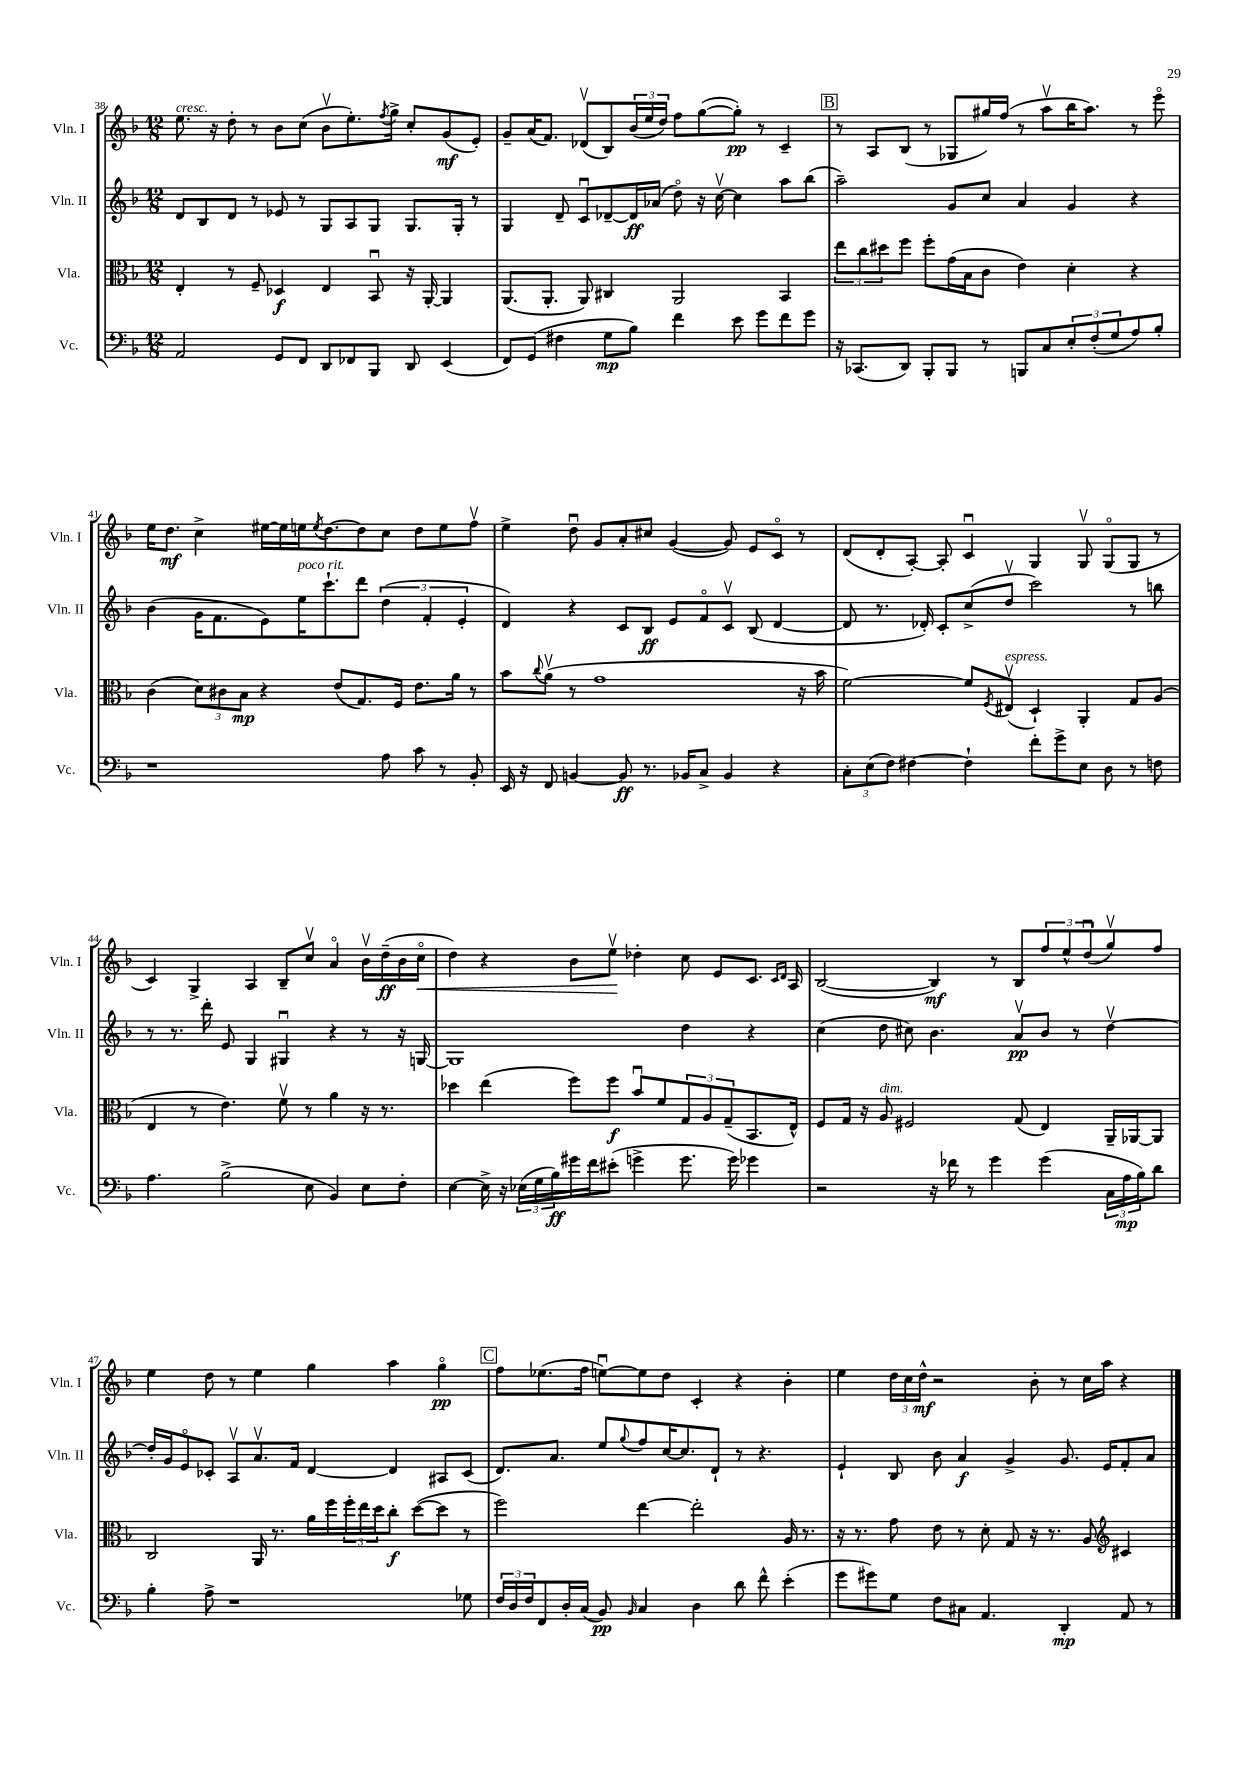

**kern	**kern	**kern	**kern
*staff4	*staff3	*staff2	*staff1
*clefF4	*clefC3	*clefG2	*clefG2
*k[b-]	*k[b-]	*k[b-]	*k[b-]
*M12/8	*M12/8	*M12/8	*M12/8
2AA	4E'	8d	8.ee
.	.	8B-	.
.	.	.	16r
.	8r	8d	8dd'
.	8F~	8r	8r
8GG	4D-	8e-	8b-
8FF	.	8r	(8cc
8DD	4E	8G	8b-v
8FF-	.	8A	8.ee')
8BBB-	8BB-u	8G	.
.	.	.	8qff
.	.	.	16gg^
8DD	16r	8.G	8cc'
.	[16AA'	.	.
(4EE	4AA]	.	(8g
.	.	16G'	.
.	.	8r	8e')
=	=	=	=
8FF)	(8.AA	4G	8g~
(8GG	.	.	(16a
.	8.AA'	.	8.f)
4F#	.	8d~	.
.	8AA)	8cu	(8d-v
8G	4C#	[8d-~	8B-)
8B-)	.	16d-]	(24b-
.	.	.	24ee
.	.	(16a-	.
.	.	.	24dd)
4f	2AA	8ddo)	8ff
.	.	16r	([8gg
.	.	[16ccv	.
8e	.	4cc]	8gg'])
8g	.	.	8r
8f	4BB-	8aa	4c~
8g	.	(8bb-	.
=	=	=	=
16r	12ee	2aa~)	8r
(8.CC-	.	.	.
.	12cc	.	.
.	.	.	8A
.	12dd#	.	.
8DD)	8ff	.	(8B-
8BBB-'	8ff'	.	8r
8BBB-	(16g	8g	8G-
.	16B-	.	.
8r	8c	8cc	16gg#)
.	.	.	(16ff
8BBB	4e)	4a	8r
8C	.	.	8aav
12E'	4d'	4g	16bb-
.	.	.	8.aa)
(12F'	.	.	.
12G	.	.	.
8A)	4r	4r	8r
8B-'	.	.	8eeeo
=	=	=	=
1r	(4c	(4b-	16ee
.	.	.	8.dd
.	12d)	16g	4cc^
.	.	8.f	.
.	12c#	.	.
.	12B-	.	.
.	4r	8e)	[16ee#
.	.	.	16ee#]
.	.	16ee	16ee
.	.	.	8qee
.	.	8.ccc`	[8.dd
.	(8e	.	.
.	8.G)	8ddd	8dd]
8A	.	(6dd	8cc
.	16F	.	.
8c	8.e	.	8dd
.	.	6f'	.
8r	.	.	8ee
.	16a	.	.
.	.	6e'	.
8BB-'	8r	.	8ffv
=	=	=	=
16EE	8b-	4d)	4ee^
16r	.	.	.
.	8qqcc	.	.
8FF	(8av	.	.
[4BB	8r	4r	8ddu
.	1g	.	8g
8BB]	.	8c	8a'
8.r	.	8B-	8cc#
.	.	8e	([4g
16BB-	.	.	.
8C^	.	8fo	.
4BB-	.	8cv	8g])
.	.	(8B-	8e
4r	.	[4d	8co
.	16r	.	8r
.	16b-	.	.
=	=	=	=
12C'	[2f)	8d]	(8d
(12E	.	.	.
.	.	8.r	8d'
12F)	.	.	.
[4F#	.	.	[8A')
.	.	16d-')	.
.	.	8c'	8A']
4F#`]	8f]	(8cc^	4cu
.	8qF	.	.
.	(8E#v	8ddv	.
8f'	4D`)	2ccc)	4G
8g^	.	.	.
8E	4AA'	.	8Gv
8D	.	.	(8Go
8r	8G	8r	8G
8F	(8A	8bb	8r
=	=	=	=
4.A	4E	8r	4c)
.	.	8.r	.
.	8r	.	4G^
.	.	16ddd'	.
(2B-^	4.e)	8e	.
.	.	4G	4A
.	8fv	4G#u	8B-~
8E	8r	.	8ccv
4BB-)	4a	4r	4ao
8E	16r	8r	16b-v
.	8.r	.	(16dd~
8F'	.	16r	16b-
.	.	[16G	16cco
=	=	=	=
[4E	4dd-	1G]	4dd)
16E^]	(4ee	.	4r
16r	.	.	.
(24E-	.	.	.
24G	.	.	.
24B-)	.	.	.
16g#	8ff)	.	8b-
16f	.	.	.
(8e#'	8ff	.	8eev
4g^	8b-u	.	4dd-'
.	8f	.	.
8.g	12G	4dd	8cc
.	12A	.	.
.	.	.	8e
.	(12G~	.	.
16g)	.	.	.
4g-	8.BB-	4r	8.c
.	.	.	16qqc
.	.	.	16qqd
.	16E^^)	.	16A
=	=	=	=
2r	8F	(4cc	([2B-
.	16G	.	.
.	16r	.	.
.	8A	8dd	.
.	2F#	8cc#)	.
16r	.	4.b-	4B-])
16f-	.	.	.
8r	.	.	.
4g	.	.	8r
.	(8G	8av	8B-
(4g	4E)	8b-	12ff
.	.	.	12ee^^
.	.	8r	.
.	.	.	(12ddu
24C	16AA~	[4ddv	8ggv)
24A	.	.	.
.	[16AA-	.	.
24B-)	.	.	.
8d	8AA-]	.	8ff
=	=	=	=
4B-'	2C	16dd']	4ee
.	.	16g	.
.	.	8eo	.
8A^	.	8c-'	8dd
1r	.	8Av	8r
.	16AA	8.av	4ee
.	8.r	.	.
.	.	16f	.
.	16a	[4d	4gg
.	16ff	.	.
.	24ff'	.	.
.	24ee	.	.
.	24dd	.	.
.	8cc'	4d]	4aa
.	([8dd	.	.
.	8dd]	8A#	4ggo
8G-	8r	(8c-	.
=	=	=	=
24F	2ff)	8.d)	8ff
24D	.	.	.
24F	.	.	.
8FF	.	.	(8.ee-
.	.	8.a	.
16D'	.	.	.
(16C	.	.	16ff
8BB-)	.	8ee	[8eeu)
16qqBB-	.	8qqgg	.
4C	[4ee	8ff	8ee]
.	.	[16cc	8dd
.	.	8.cc]	.
4D	2ee']	.	4c'
.	.	8d`	.
8d	.	8r	4r
8f^^	.	4.r	.
(4e'	16A	.	4b-'
.	8.r	.	.
=	=	=	=
8g	16r	4e`	4ee
.	8.r	.	.
8g#)	.	.	.
8G	8g	8B-	24dd
.	.	.	24cc
.	.	.	24dd^^
8F	8e	8b-	2r
8C#	8r	4a	.
4.AA	8d'	.	.
.	8G	4g^	.
.	16r	.	8b-'
.	8.r	.	.
4DD'	.	8.g	8r
.	8A	.	16cc
.	.	16e	16aa
*	*clefG2	*	*
8AA	4c#	8f'	4r
8r	.	8a	.
==	==	==	==
*-	*-	*-	*-
